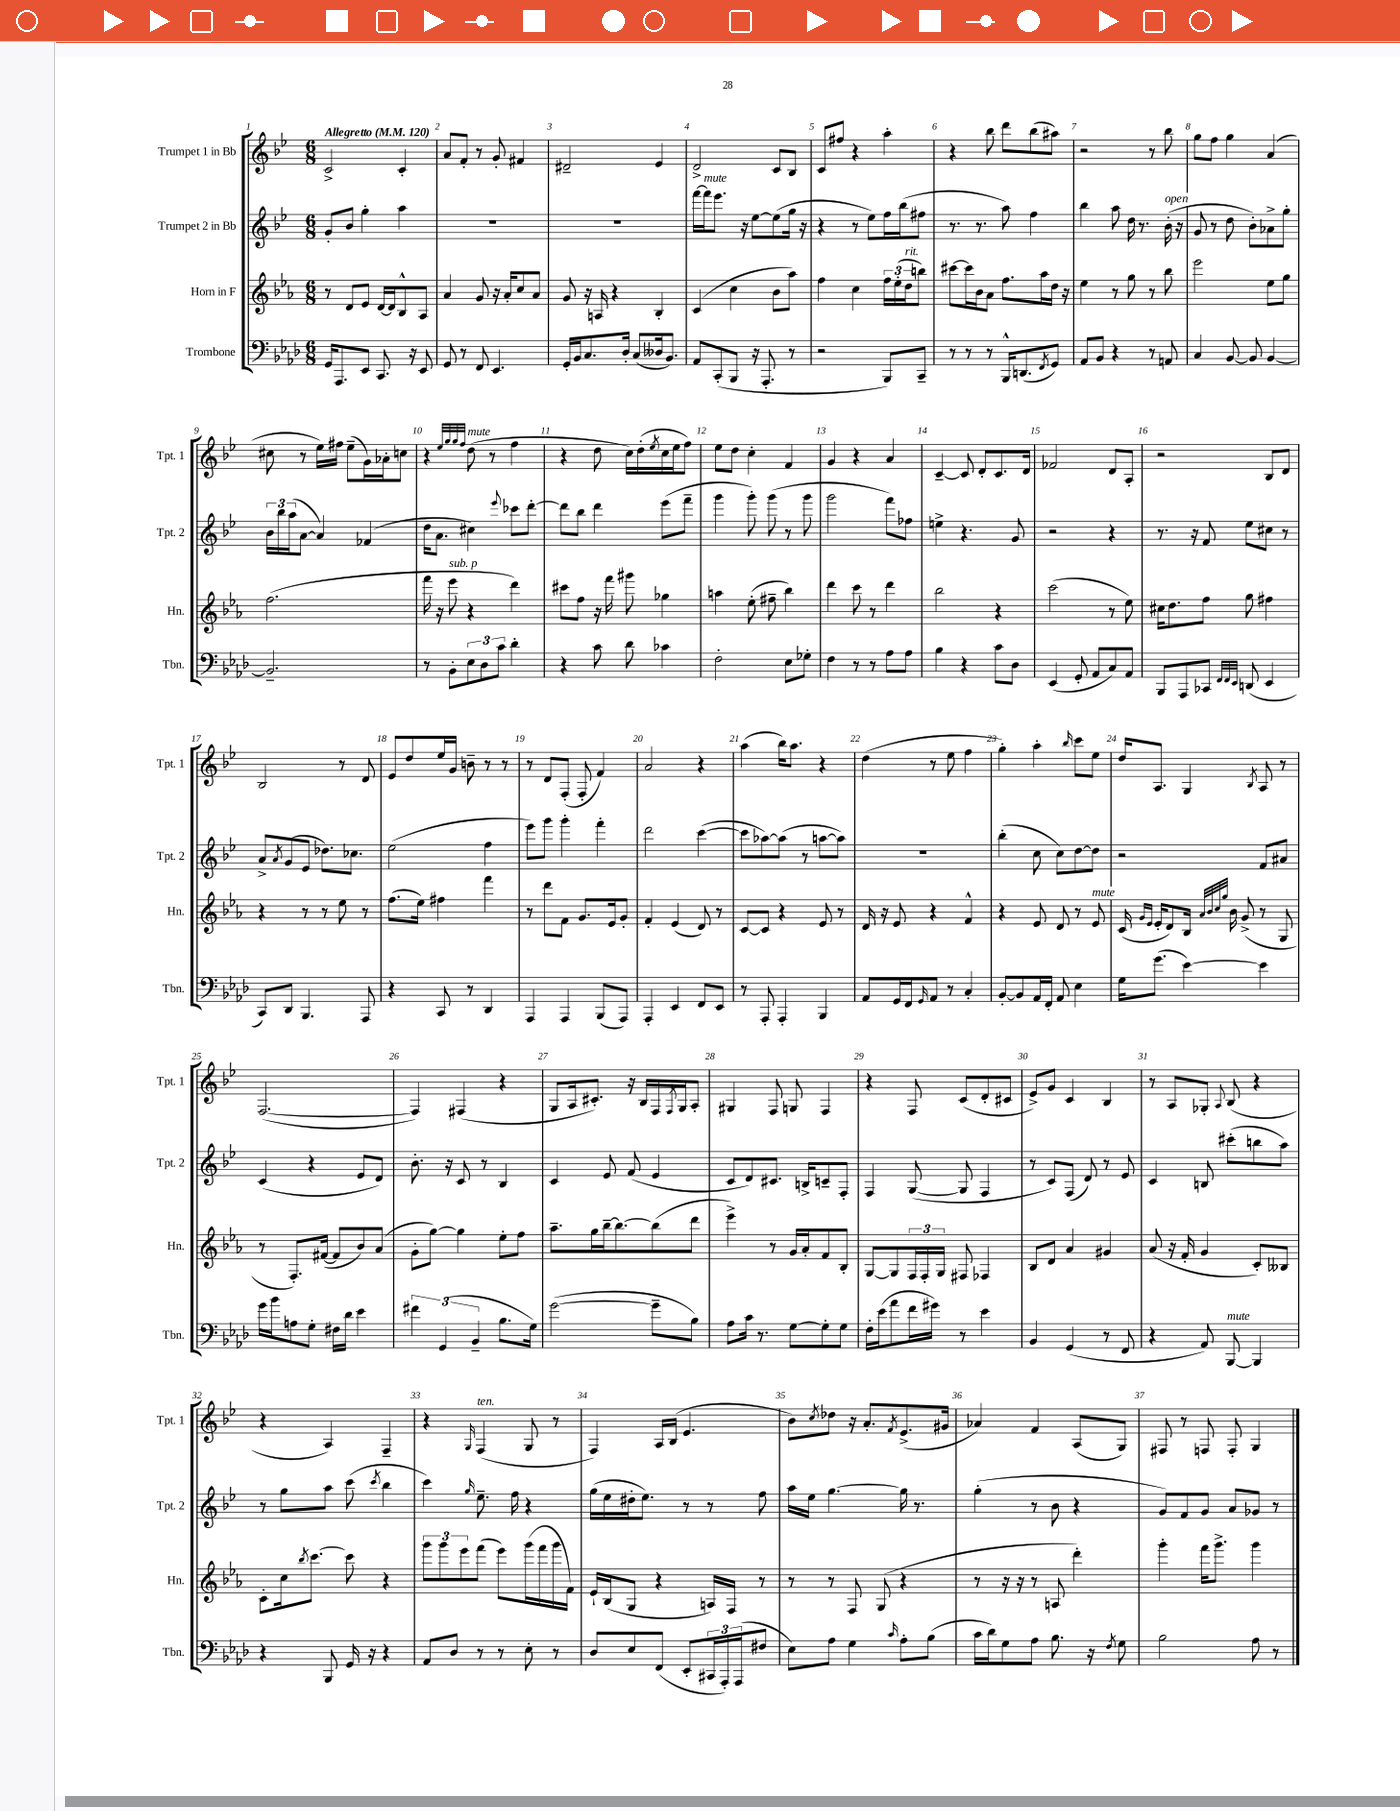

**kern	**kern	**kern	**kern
*part4	*part3	*part2	*part1
*staff4	*staff3	*staff2	*staff1
*I"Trombone	*I"Horn in F	*I"Trumpet 2 in Bb	*I"Trumpet 1 in Bb
*I'Tbn.	*I'Hn.	*I'Tpt. 2	*I'Tpt. 1
*clefF4	*clefG2	*clefG2	*clefG2
*k[b-e-a-d-]	*k[b-e-a-]	*k[b-e-]	*k[b-e-]
*M6/8	*M6/8	*M6/8	*M6/8
*MM120	*MM120	*MM120	*MM120
=1	=1	=1	=1
!	!	!	!LO:TX:a:B:t=Allegretto
16GG/KL	8r	8g'/L	2c^/
8.AAA-/	.	.	.
.	8d/L	8b-/J	.
8EE-/J	8e-/J	4gg'\	.
8.CC/	[16d/LL	.	.
.	16d/J]	.	.
.	8B-^^/	4aa\	4c'/
16r	.	.	.
8EE-/	8A-/J	.	.
=2	=2	=2	=2
8GG/	4a-/	2.r	8a/L
8r	.	.	8f'/J
8FF/	8g/	.	8r
4.EE-/	16r	.	8g'/
.	16a-'/KL	.	.
.	8cc/	.	4f#X/
.	8a-/J	.	.
=3	=3	=3	=3
16GG'/LL	8g/	2.r	2d#X~/
16BB-/J	.	.	.
8.C/	16r	.	.
.	16An/	.	.
.	4r	.	.
16D-'/Jk	.	.	.
(8C/L	.	.	.
16D--X/k	4B-'/	.	4e-/
8.BB-/J)	.	.	.
=4	=4	=4	=4
8AA-/L	(4c/	[16fff\LL	2d^/
!	!	!LO:TX:a:i:t=mute	!
.	.	16fff\J]	.
(8CC'/	.	8.eee-\J	.
8BBB-/J	4cc\	.	.
.	.	16r	.
16r	.	[8ee-\L	.
8.AAA-'/	.	.	.
.	8b-\L	(8ee-\]	8c/L
8r	8aa-\J)	16gg\Jk	8B-/J
.	.	16r	.
=5	=5	=5	=5
2r	4ff\	4r	8c/L
.	.	.	8ff#X/J
.	4cc\	8r	4r
.	.	8ee-\L)	.
8BBB-/L)	24ff\LL	16ff\L	4aa'\
.	(24ee-'\	.	.
.	.	(16bb-\J	.
!	!LO:TX:a:i:t=rit.	!	!
.	24dd\J	.	.
8CC~/J	8bbn\J)	8ff#X\J	.
=6	=6	=6	=6
8r	[8ccc#X\L	8.r	4r
8r	16ccc#\L]	.	.
.	16b-\J	8.r	.
8r	8a-\J	.	8bb-\
16BBB-^^/KL	8.ff\L	8aa\)	8ddd\L
(8.DDn/	.	.	.
.	.	4ff\	(8bb-\
.	16aa-\L	.	.
8qFF/	.	.	.
8GG/J)	16dd\JJ	.	8aa#X\J)
.	16r	.	.
=7	=7	=7	=7
8AA-/L	4ee-\	4bb-\	2r
8BB-/J	.	.	.
4r	8r	8aa\	.
.	8gg\	16dd\	.
.	.	8.r	.
8r	8r	.	8r
!	!	!LO:TX:a:i:t=open	!
8AAn/	8bb-\	(16b-'\	8bb-\
.	.	16r	.
=8	=8	=8	=8
4C/	2eee-\	8g/	8gg\L
.	.	8r	8ff\J
[8BB-/	.	8dd\	4gg\
8BB-/]	.	8b-'\L)	.
[4BB-/	8ee-\L	8a-X^\	(4a/
.	8gg\J	8gg'\J	.
!!LO:LB:g=z
=9	=9	=9	=9
2.BB-~/]	(2.ff\	24b-\LL	8cc#X\
.	.	24bb-\	.
.	.	(24aa\J	.
.	.	[8a\J	8r
.	.	4a/])	16ee-\LL)
.	.	.	16ff#X\JJ
.	.	.	(8ee-~\L
.	.	(4f-X/	16g\L)
.	.	.	16a-X'\J
.	.	.	8ccn\J
=10	=10	=10	=10
8r	16fff\	16dd\KL	4r
.	16r	8.a\J	.
!	!LO:TX:a:i:t=sub. p	!	!
8BB-'\L	8eee-\	.	.
.	.	.	32qqee-/LLL
.	.	.	32qqgg/
.	.	.	32qqgg/
.	.	.	32qqff/JJJ
!	!	!	!LO:TX:a:i:t=mute
12E-\	4r	4cc#X\)	(8dd\
12D-\	.	.	.
.	.	.	8r
12c\J	.	.	.
.	.	8qqeee-/	.
4d-'\	4ddd\)	8ccc-X\L	4ff\
.	.	[8ddd'\J	.
=11	=11	=11	=11
4r	8ccc#X\L	8ddd\L]	4r
.	8ff\J	8bb-\J	.
8c\	16r	4ddd\	8dd\
.	16fff\	.	.
8d-\	8ggg#X\	.	16cc\LL)
.	.	.	(16dd'\
.	.	.	8qee-/
4c-X\	4gg-X\	(8eee-\L	16cc\
.	.	.	16ee-\J
.	.	8fff~\J	8ff\J)
=12	=12	=12	=12
2F'\	4aan\	4ggg\	8ee-\L
.	.	.	8dd\J
.	(8ee-'\	8ggg'\)	4cc'\
.	8ff#X~\	(8ggg\	.
8E-\L	4bb-\)	8r	4f/
8G-X'\J	.	8ggg\	.
=13	=13	=13	=13
4F\	4ddd\	2ggg\	4g/
8r	8ccc\	.	4r
8r	8r	.	.
8A-\L	4ddd\	8fff\L)	4a/
8A-\J	.	8ff-X\J	.
=14	=14	=14	=14
4B-\	2bb-\	4een^\	[4c~/
4r	.	4.r	8c/]
.	.	.	8d'/L
8c\L	4r	.	8.c/
8D-\J	.	8g/	.
.	.	.	16d/Jk
=15	=15	=15	=15
(4EE-/	(2ccc\	2r	2f-X/
8GG'/	.	.	.
8AA-/L	.	.	.
8C/)	8r	4r	8d/L
8AA-/J	8ee-\)	.	8A'/J
=16	=16	=16	=16
8BBB-/L	16cc#X\KL	8.r	2r
.	8.dd\	.	.
8AAA-/	.	.	.
.	.	16r	.
8CC-X/J	8ff\J	8f/	.
32qqFF/LLL	.	.	.
32qqFF/	.	.	.
32qqEE-/JJJ	.	.	.
(8DDn/	8gg\	8ee-\L	.
4EE-/	4ff#X\	8cc#X\J	8B-/L
.	.	8r	8d/J
!!LO:LB:g=z
=17	=17	=17	=17
8CC/L)	4r	8a^/L	2B-/
.	.	8qa/	.
8DD-/J	.	(8g/	.
4.BBB-/	8r	8e-/J	.
.	8r	8.dd-X\L)	.
.	8ee-\	.	8r
.	.	8.cc-X\J	.
8AAA-/	8r	.	8d/
=18	=18	=18	=18
4r	(8.ff\L	(2ee-\	8e-/L
.	.	.	8dd/
.	16ee-\Jk)	.	.
8CC/	4ff#X\	.	16ee-/L
.	.	.	16g/JJ
8r	.	.	8bn~\
4DD-/	4fff\	4ff\	8r
.	.	.	8r
=19	=19	=19	=19
4AAA-/	8r	8eee-\L)	8r
.	8ddd\L	8ggg\J	8d/L
4AAA-/	8f\J	4ggg'\	(8F'/J
.	8.g/L	.	8F'/
(8BBB-/L	.	4fff'\	4f/)
.	16e-/k	.	.
8AAA-/J)	8g'/J	.	.
=20	=20	=20	=20
4AAA-'/	4f'/	2ddd\	2a/
4EE-/	(4e-/	.	.
8FF/L	8d/)	([4ccc\	4r
8EE-/J	8r	.	.
=21	=21	=21	=21
8r	[8c/L	8ccc\L]	(4aa\
8AAA-'/	8c/J]	[8aa-X\)	.
4AAA-'/	4r	(8aa-\J]	16bb-\KL)
.	.	.	8.aa\J
.	.	8r	.
4BBB-/	8e-/	[8aan\L	4r
.	8r	8aa\J])	.
=22	=22	=22	=22
8AA-/L	16d/	2.r	(4dd\
.	16r	.	.
16GG/L	8e-/	.	.
16FF/J	.	.	.
16qqGG/	.	.	.
8AA-/J	4r	.	8r
8r	.	.	8ee-\
4C'/	4f^^/	.	4ff\
=23	=23	=23	=23
[8BB-'/L	4r	(4bb-'\	4gg'\)
8BB-/]	.	.	.
16AA-/L	8e-/	8cc\	4aa'\
16FF'/JJ	.	.	.
8AA-/	8d/	8cc\L)	.
.	.	.	16qqbb-/
4E-\	8r	[8dd\	8ccc\L
!	!LO:TX:a:i:t=mute	!	!
.	8e-/	8dd\J]	8ee-\J
=24	=24	=24	=24
16G\KL	(16c/	2r	16dd/KL
.	16qqg/LL	.	.
.	16qqe-/JJ	.	.
(8.g\J	16e-'/KL	.	8.A/J
.	8d/)	.	.
[4e-\)	16B-/Jk	.	4G/
.	32qqa-/LLL	.	.
.	32qqb-/	.	.
.	32qqcc/	.	.
.	32qqgg/JJJ	.	.
.	16b-\	.	.
.	(8g^/	.	.
.	.	.	8qB-/
4e-\]	8r	8f/L	8A/
.	8G/	8a#X/J	8r
!!LO:LB:g=z
=25	=25	=25	=25
16g\LL	8r	(4c/	([2.F/
16b-\J	.	.	.
8An\	8.F'/L)	.	.
8G'\J	.	4r	.
.	([16f#X/Jk	.	.
16F#X\LL	8f#/L]	.	.
16d-\JJ	.	.	.
4e-\	8b-/)	8e-/L	.
.	(8a-/J	8d/J)	.
=26	=26	=26	=26
6f#X\	8g'\L	8.b-'\	4F/])
.	[8gg\J)	.	.
(6GG/	.	.	.
.	.	16r	.
.	4gg\]	8c/	(4F#X/
6BB-~/	.	.	.
.	.	8r	.
8.B-\L	8ee-'\L	4B-/	4r
.	8ff\J	.	.
16G\Jk)	.	.	.
=27	=27	=27	=27
([2g\	8.aa-~\L	4c/	8G/L
.	.	.	16A/k
.	16gg\L	.	8.c#X'/J)
.	[16bb-~\J	8e-/	.
.	8.bb-\_	.	.
.	.	(8f/	16r
.	.	.	16B-/LL
8g~\L]	(8bb-\]	4e-/	16F/
.	.	.	8qF/
.	.	.	16G/J
8B-\J)	8ddd\J	.	8A'/J
=28	=28	=28	=28
8A-\L	4eee-^\)	8c/L	4G#X/
16c\Jk	.	8d/)	.
8.r	.	.	.
.	8r	8.c#X/J	8F/
[8G\L	16g/LL	.	8Gn/
.	16a-'/J	16Bn^/KL	.
8G'\]	8f/	8cn~/	4F/
8G\J	8B-'/J	8F'/J	.
=29	=29	=29	=29
16F'\LL	[8G/L	4F/	4r
(16e-\J	.	.	.
8a-\	8G/]	.	.
16f\L	24F/L	([8G/	8F/
.	24F'/	.	.
16g#X\JJ)	.	.	.
.	24G/JJ	.	.
8r	8F#X/	8G/]	(8c/L
4e-\	4F-X/	4F/	8d'/
.	.	.	8c#X/J
=30	=30	=30	=30
4BB-/	8B-/L	8r	8e-^/L)
.	8d/J	8c/L)	8g/J
(4GG/	4a-/	(8F/J	4c/
.	.	8d/)	.
8r	4g#X/	8r	4B-/
8FF/	.	8e-/	.
=31	=31	=31	=31
4r	(8a-/	4c/	8r
.	16r	.	8A/L
.	16f'/	.	.
8AA-/)	4g/	8Bn/	8G-X'/J
.	.	.	8qqA/
!LO:TX:a:i:t=mute	!	!	!
[8BBB-/	.	(8ccc#X'\L	(8B-/
4BBB-/]	8c'/L)	8bbn\	4r
.	8B--X/J	8aa\J)	.
!!LO:LB:g=z
=32	=32	=32	=32
4r	8c'\L	8r	4r
.	16cc\k	8gg\L	.
.	8qbb-/	.	.
.	[8.ccc\J	.	.
8BBB-/	.	8aa\J	4A/)
16GG/	8ccc\]	(8ccc\	.
16r	.	.	.
.	.	8qccc/	.
4r	4r	4bb-\	4F~/
=33	=33	=33	=33
8AA-/L	12ggg\L	4ccc\)	4r
.	12ggg\	.	.
8D-/J	.	.	.
.	12eee-\	.	.
.	.	16qqgg/	16qqG/
!	!	!	!LO:TX:a:i:t=ten.
8r	(8fff\J	8.ee-~\	(4F/
8r	8eee-\L)	.	.
.	.	16ff\	.
8E-'\	(16ggg\L	4r	8G/
.	16fff\	.	.
8r	16ggg\	.	8r
.	16f\JJ)	.	.
=34	=34	=34	=34
8D-/L	16e-`/LL	(16gg\LL	4F/)
.	(16B-/J	16ee-\	.
8E-/	8G/J	16dd#X'\J	.
.	.	8.ee-\J)	.
(8FF/J	4r	.	16A/LL
.	.	.	(16B-/JJ
8EE-'/L	.	8r	4.e-/
24CC#X/L	16An/LL)	8r	.
24AAA-'/)	.	.	.
.	16F/JJ	.	.
(24AAA-/J	.	.	.
8F#X/J	8r	8ff\	.
=35	=35	=35	=35
8E-\L)	8r	16aa\LL	8b-\L)
.	.	16ee-\JJ	.
.	.	.	8qcc/
8A-\J	8r	[4.gg\	8dd-X\J
4G\	8F/	.	16r
.	.	.	8.a'/L
.	(8G/	.	.
16qqc/	.	.	8qf/
8A-'\L	4r	16gg\]	(8.e-^/
.	.	8.r	.
(8B-\J	.	.	.
.	.	.	16g#X/Jk
=36	=36	=36	=36
16c\LL	8r	(4gg'\	4a-X/)
16d-\J)	.	.	.
8G\	16r	.	.
.	16r	.	.
8A-\J	8r	8r	4f/
8.B-\	8An/	8b-\	.
.	4ddd'\)	4r	(8A/L
16r	.	.	.
8qF/	.	.	.
8G\	.	.	8G/J)
=37	=37	=37	=37
2B-\	4ggg'\	8g/L)	8F#X/
.	.	8f/	8r
.	16fff\KL	8g/J	8Fn/
.	8.ggg^\J	.	.
.	.	8a/L	8F'/
8A-\	4ggg\	8g-X/J	4G/
8r	.	8r	.
==	==	==	==
*-	*-	*-	*-
